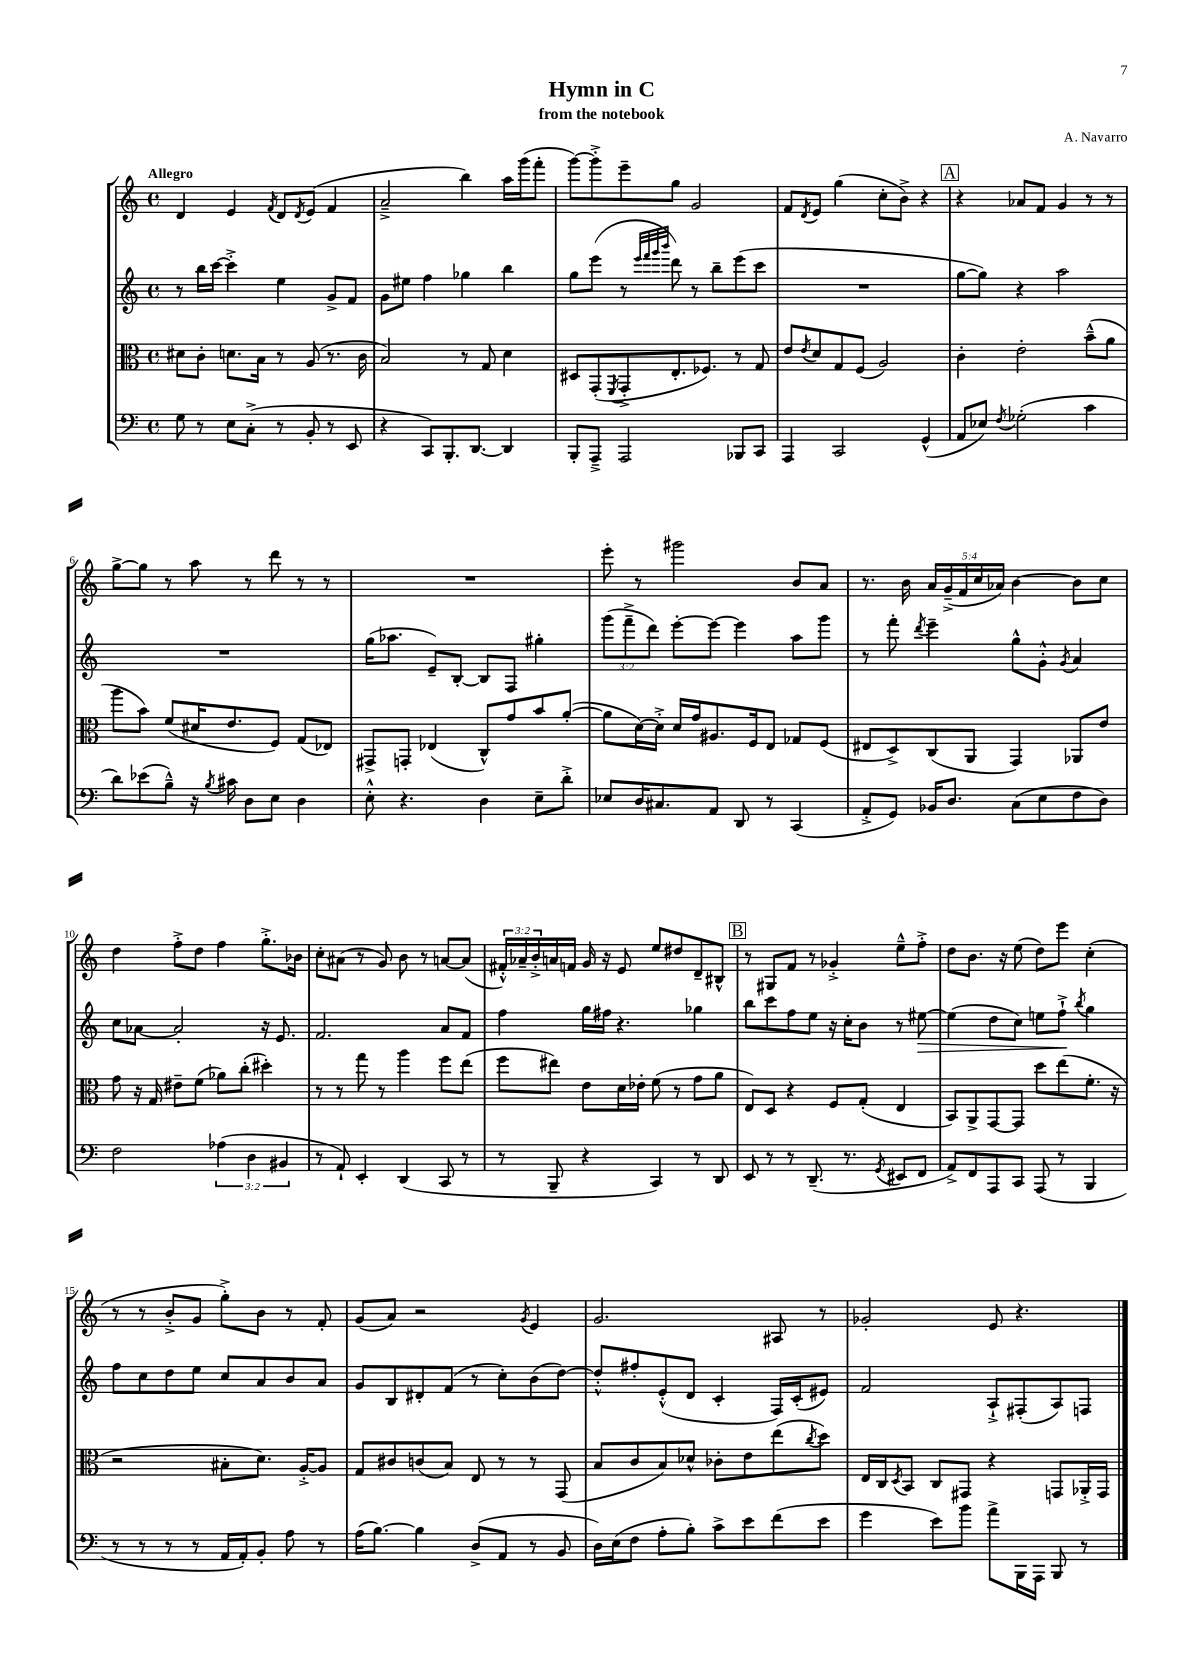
\header { title = "Hymn in C" composer = "A. Navarro" subtitle = "from the notebook" }
<<
\new StaffGroup <<
\new Staff = "s0" {
    \clef treble \key c \major \defaultTimeSignature \time 4/4 \override Staff.TupletNumber.text = #tuplet-number::calc-fraction-text \tempo "Allegro"
    d'4 e'4 \acciaccatura { f'8 } d'8 \acciaccatura { d'8 } e'8( f'4 |
    a'2---> b''4) a''16 g'''16( f'''8-. |
    g'''8~) g'''8-.-> e'''8-- g''8 g'2 |
    f'8 \acciaccatura { d'8 } e'8 g''4( c''8-. b'8->) r4 |
    \mark \markup { \box "A" } r4 aes'8 f'8 g'4 r8 r8 |
    g''8~-> g''8 r8 a''8 r8 d'''8 r8 r8 |
    R1 |
    e'''8-. r8 gis'''2 b'8 a'8 |
    r8. b'16 \tuplet 5/4 { a'16 g'16--->( f'16 c''16 aes'16) } b'4~ b'8 c''8 |
    d''4 f''8-.-> d''8 f''4 g''8.-.-> bes'16 |
    c''8-. ais'8( r8 g'8) b'8 r8 a'8~ a'8( |
    \tuplet 3/2 { fis'16-.-^) aes'16-- b'16-.-> } a'16 f'16 g'16 r16 e'8 e''8 dis''8 d'8-- bis8-^ |
    \mark \markup { \box "B" } r8 gis8 f'8 r8 ges'4-.-> e''8---^ f''8-.-> |
    d''8 b'8. r16 e''8( d''8) e'''8 c''4-.( |
    r8 r8 b'8-.-> g'8 g''8-.->) b'8 r8 f'8-. |
    g'8( a'8) r2 \acciaccatura { g'8 } e'4 |
    g'2. ais8 r8 |
    ges'2-. e'8 r4. \bar "|." |
}
\new Staff = "s1" {
    \clef treble \key c \major \defaultTimeSignature \time 4/4 \override Staff.TupletNumber.text = #tuplet-number::calc-fraction-text
    r8 b''16 c'''16~ c'''4-.-> e''4 g'8-> f'8 |
    g'8 eis''8 f''4 ges''4 b''4 |
    g''8 e'''8( r8 \grace { e'''32 f'''32 g'''32 b'''32 } d'''8) r8 b''8-- e'''8( c'''8 |
    R1 |
    \mark \markup { \box "A" } g''8~ g''8) r4 a''2 |
    R1 |
    g''16( aes''8. e'8--) b8~-. b8 f8 gis''4-. |
    \tuplet 3/2 { g'''8( f'''8---> d'''8) } e'''8~-. e'''8~ e'''4 a''8 g'''8 |
    r8 f'''8-. \acciaccatura { d'''8 } e'''4-- g''8-^ g'8-.-^ \acciaccatura { g'8 } a'4 |
    c''8 aes'8~ aes'2-. r16 e'8. |
    f'2. a'8 f'8 |
    f''4 g''16 fis''16 r4. ges''4 |
    \mark \markup { \box "B" } b''8 c'''8 f''8 e''8 r16 c''16-. b'8 r8 eis''8~\> |
    eis''4( d''8 c''8) e''8 f''8-!->\! \acciaccatura { b''8 } g''4 |
    f''8 c''8 d''8 e''8 c''8 a'8 b'8 a'8 |
    g'8 b8 dis'8-. f'8( r8 c''8-.) b'8( d''8~) |
    d''8-.-^ fis''8-. e'8-.-^( d'8 c'4-. f16) c'16-.( eis'8) |
    f'2 a8-!-> fis8-.( a8) f8 \bar "|." |
}
\new Staff = "s2" {
    \clef alto \key c \major \defaultTimeSignature \time 4/4
    dis'8 c'8-. d'8. b16 r8 a8( r8. c'16 |
    b2) r8 g8 d'4 |
    dis8 g,8-.( \acciaccatura { f,8 } g,8-.-> e8.-. fes8.) r8 g8 |
    e'8 \acciaccatura { e'8 } d'8 g8 f8( a2) |
    \mark \markup { \box "A" } c'4-. e'2-. b'8---^( a'8 |
    a''8 b'8) f'8( dis'16 e'8. f8) g8( ees8) |
    gis,8-> g,8-. ees4( c8-^) g'8 b'8 a'8~-.( |
    a'8 d'16~) d'16-.-> d'16 g'16 ais8. f16 e8 ges8 f8( |
    eis8 d8->) c8( a,8 g,4) aes,8 e'8 |
    g'8 r16 g16 eis'8-- f'8( aes'8) c''8-.( dis''4-.) |
    r8 r8 g''8 r8 a''4 f''8 e''8( |
    f''8 eis''8) e'8 d'16 ees'16-. f'8( r8 g'8 a'8 |
    \mark \markup { \box "B" } e8) d8 r4 f8 g8-.( e4 |
    b,8) a,8-> g,8~ g,8 d''8 e''8( f'8.-. r16 |
    r2 bis8-. d'8.) a16~-.-> a8 |
    g8 cis'8 c'8( b8) e8 r8 r8 g,8( |
    b8 c'8 b8) des'8-^ ces'8-. e'8 e''8( \acciaccatura { c''8 } d''8) |
    e16 c16 \acciaccatura { d8 } b,8 c8 gis,8 r4 g,8 aes,16-.-> g,16 \bar "|." |
}
\new Staff = "s3" {
    \clef bass \key c \major \defaultTimeSignature \time 4/4 \override Staff.TupletNumber.text = #tuplet-number::calc-fraction-text
    g8 r8 e8 c8-.->( r8 b,8-. r8 e,8 |
    r4 c,8) b,,8.-. d,8.~ d,4 |
    b,,8-. a,,8---> a,,2 bes,,8 c,8 |
    a,,4 c,2 g,4-^( |
    \mark \markup { \box "A" } a,8 ees8) \acciaccatura { f8 } ges2-.( c'4 |
    d'8) ees'8( b8---^) r16 \acciaccatura { b8 } cis'16 d8 e8 d4 |
    e8-.-^ r4. d4 e8-- d'8-.-> |
    ees8 d16 cis8. a,8 d,8 r8 c,4( |
    a,8-.-> g,8) bes,16 d8. c8( e8 f8 d8) |
    f2 \tuplet 3/2 { aes4( d4 bis,4 } |
    r8 a,8-!) e,4-. d,4( c,8 r8 |
    r8 b,,8-- r4 c,4) r8 d,8 |
    \mark \markup { \box "B" } e,8 r8 r8 d,8.--( r8. \acciaccatura { g,8 } eis,8 f,8 |
    a,8->) f,8 a,,8 c,8 a,,8( r8 b,,4 |
    r8 r8 r8 r8 a,16 a,16-.) b,8-. a8 r8 |
    a16( b8.~) b4 d8->( a,8 r8 b,8 |
    d16) e16( f8 a8-. b8-.) c'8-> e'8 f'8( e'8 |
    g'4 e'8) b'8 a'8-> b,,16 a,,16 b,,8 r8 \bar "|." |
}
>>
>>
